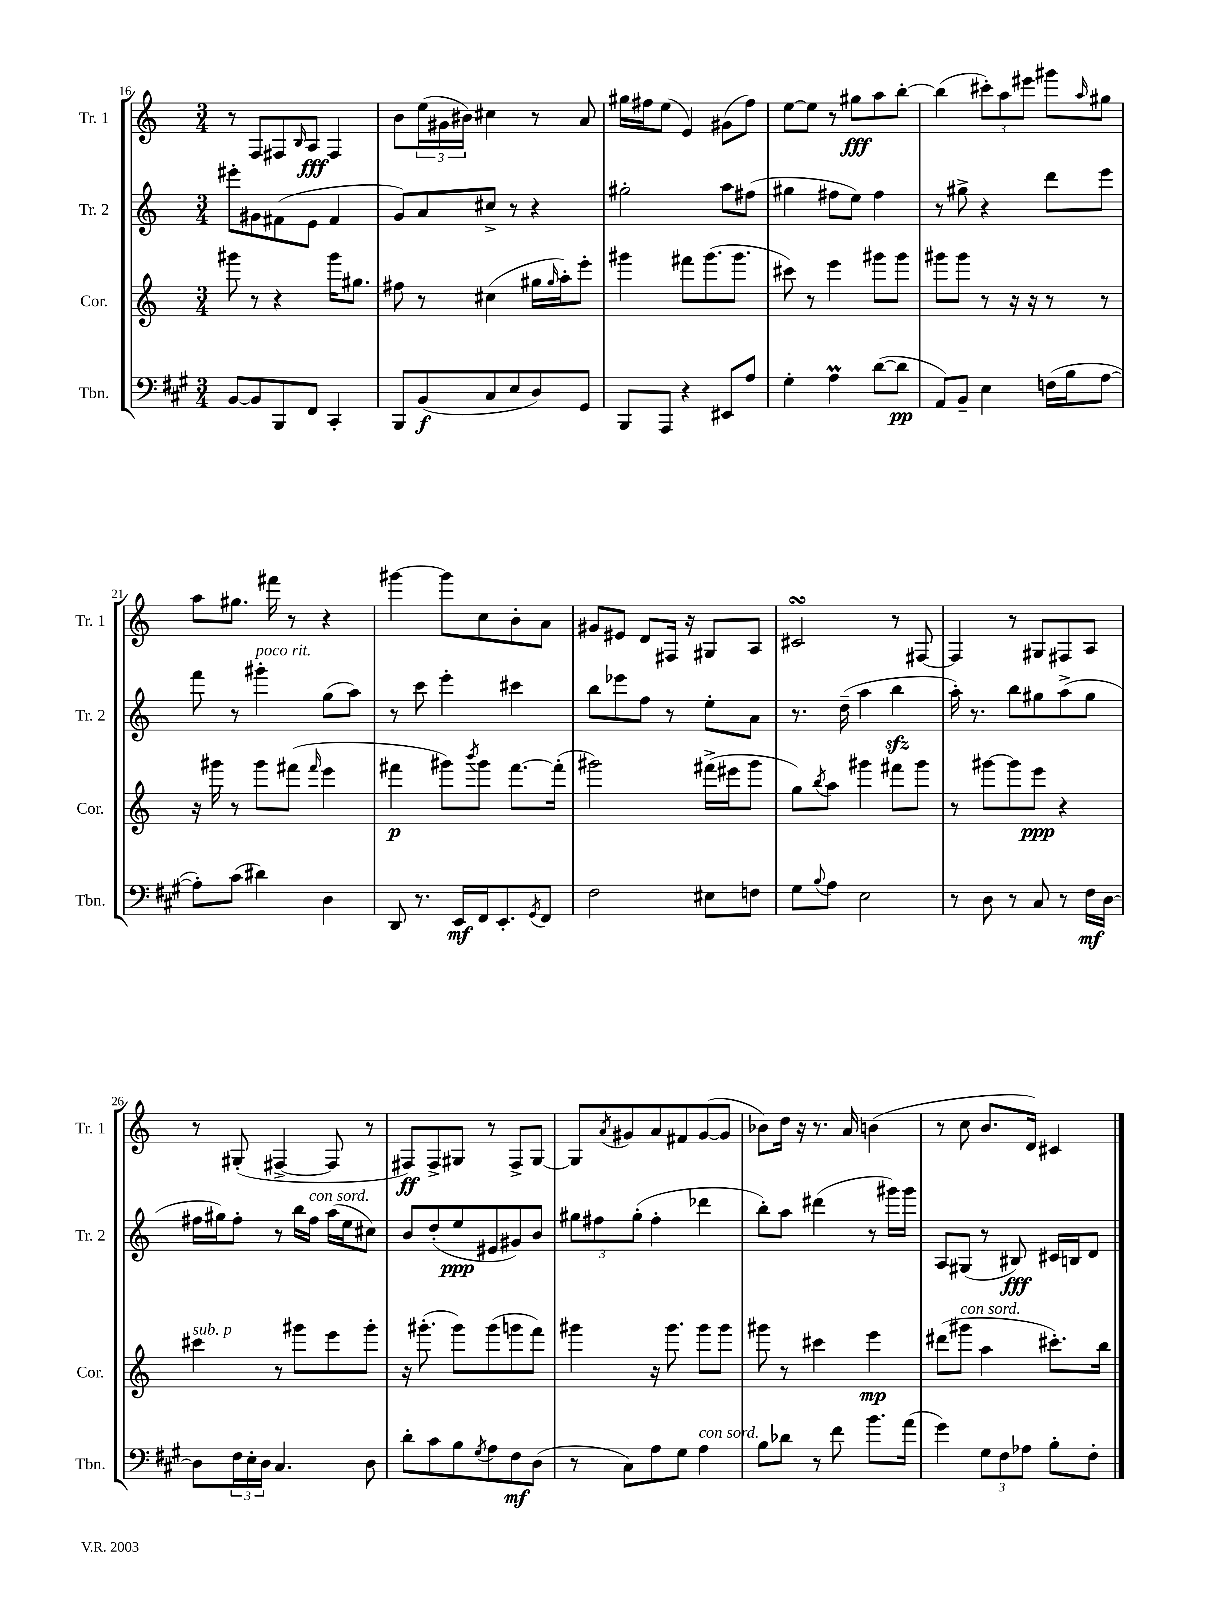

**kern	**dynam	**kern	**dynam	**kern	**dynam	**kern	**dynam
*part4	*part4	*part3	*part3	*part2	*part2	*part1	*part1
*staff4	*staff4	*staff3	*staff3	*staff2	*staff2	*staff1	*staff1
*I"Tbn.	*	*I"Cor.	*	*I"Tr. 2	*	*I"Tr. 1	*
*I'Tbn.	*	*I'Cor.	*	*I'Tr. 2	*	*I'Tr. 1	*
*clefF4	*	*clefG2	*	*clefG2	*	*clefG2	*
*k[f#c#g#]	*	*k[]	*	*k[]	*	*k[]	*
*M3/4	*	*M3/4	*	*M3/4	*	*M3/4	*
=16	=16	=16	=16	=16	=16	=16	=16
[8BB/L	.	8ggg#X\	.	8eee#X'\L	.	8r	.
8BB/]	.	8r	.	8g#X\	.	8F/L	.
8BBB/	.	4r	.	(8f#X\	.	8F#X/	.
.	.	.	.	.	.	16qqB/	.
8FF#/J	.	.	.	8e\J	.	8A/J	fff
4CC#'/	.	16ggg#\KL	.	4f#/	.	4F#/	.
.	.	8.gg#X\J	.	.	.	.	.
=17	=17	=17	=17	=17	=17	=17	=17
8BBB/L	.	8ff#X\	.	8g/L)	.	8b\L	.
(8BB/	f	8r	.	8a/	.	(24ee\L	.
.	.	.	.	.	.	24g#X\	.
.	.	.	.	.	.	24b#X\JJ)	.
8C#/	.	(4cc#X\	.	8cc#X^/J	.	4cc#X\	.
8E/	.	.	.	8r	.	.	.
8D/)	.	16gg#X\LL	.	4r	.	8r	.
.	.	16qqgg#/	.	.	.	.	.
.	.	16aa'\J)	.	.	.	.	.
8GG#/J	.	8eee'\J	.	.	.	8a/	.
=18	=18	=18	=18	=18	=18	=18	=18
8BBB/L	.	4ggg#X\	.	2gg#X'\	.	16gg#X\LL	.
.	.	.	.	.	.	16ff#X\J	.
8AAA/J	.	.	.	.	.	(8ee\J	.
4r	.	8fff#X\L	.	.	.	4e/)	.
.	.	(8.ggg#\	.	.	.	.	.
8EE#X/L	.	.	.	8aa\L	.	(8g#X\L	.
.	.	8.ggg#\J	.	.	.	.	.
8A/J	.	.	.	(8ff#X\J	.	8ff#\J)	.
=19	=19	=19	=19	=19	=19	=19	=19
4G#'\	.	8ccc#X\)	.	4gg#X\	.	[8ee\L	.
.	.	8r	.	.	.	8ee\J]	.
4AM\	.	4eee\	.	8ff#X\L	.	8r	.
.	.	.	.	8ee\J)	.	8gg#X\L	fff
([8d\L	.	8ggg#X\L	.	4ff#\	.	8aa\	.
8d\J]	pp	8ggg#\J	.	.	.	[8bb'\J	.
=20	=20	=20	=20	=20	=20	=20	=20
8AA/L)	.	8ggg#X\L	.	8r	.	(4bb\]	.
8BB~/J	.	8ggg#\J	.	8gg#X^\	.	.	.
4E\	.	8r	.	4r	.	12ccc#X'\L)	.
.	.	.	.	.	.	12aa\	.
.	.	16r	.	.	.	.	.
.	.	.	.	.	.	12eee#X\J	.
.	.	16r	.	.	.	.	.
(16Fn\LL	.	8r	.	8ddd\L	.	8ggg#X\L	.
16B\J	.	.	.	.	.	.	.
.	.	.	.	.	.	16qqaa/	.
[8A\J	.	8r	.	8eee\J	.	8gg#X\J	.
!!LO:LB:g=z
=21	=21	=21	=21	=21	=21	=21	=21
8A'\L])	.	16r	.	8fff\	.	8aa\L	.
.	.	16ggg#X\	.	.	.	.	.
(8c#\J	.	8r	.	8r	.	8.gg#X\J	.
!	!	!	!	!LO:TX:a:i:t=poco rit.	!	!	!
4d#X\)	.	8ggg#\L	.	4ggg#X'\	.	.	.
.	.	.	.	.	.	16fff#X\	.
.	.	(8fff#X\J	.	.	.	8r	.
.	.	16qqfff#/	.	.	.	.	.
4D\	.	4eee\	.	(8gg\L	.	4r	.
.	.	.	.	8aa\J)	.	.	.
=22	=22	=22	=22	=22	=22	=22	=22
8DD/	.	4fff#X\	p	8r	.	[4ggg#X\	.
8.r	.	.	.	8ccc\	.	.	.
.	.	8ggg#X\L)	.	4eee'\	.	8ggg#\L]	.
16EE/LL	mf	.	.	.	.	.	.
.	.	8qbbb/	.	.	.	.	.
16FF#/J	.	8ggg#\J	.	.	.	8cc\	.
8.EE'/	.	.	.	.	.	.	.
.	.	[8.fff#\L	.	4ccc#X\	.	8b'\	.
8qGG#/	.	.	.	.	.	.	.
8FF#/J	.	.	.	.	.	8a\J	.
.	.	(16fff#'\Jk]	.	.	.	.	.
=23	=23	=23	=23	=23	=23	=23	=23
2F#\	.	2ggg#X\)	.	8bb\L	.	8g#X/L	.
.	.	.	.	8eee-X\	.	8e#X/J	.
.	.	.	.	8ff\J	.	8d/L	.
.	.	.	.	8r	.	16F#X/Jk	.
.	.	.	.	.	.	16r	.
8E#X\L	.	(16fff#X^\LL	.	8ee'\L	.	8G#X/L	.
.	.	16eee#X\J	.	.	.	.	.
8Fn\J	.	8ggg#\J	.	8a\J	.	8A/J	.
=24	=24	=24	=24	=24	=24	=24	=24
8G#\L	.	8gg\L)	.	8.r	.	2c#XsSsS/	.
8qqB/	.	8qbb/	.	.	.	.	.
8A\J	.	8aa\J	.	.	.	.	.
.	.	.	.	(16dd~\	.	.	.
2E\	.	4ggg#X\	.	4aa\	.	.	.
.	.	8fff#X\L	.	4bbzz\	.	8r	.
.	.	8ggg#\J	.	.	.	[8F#X/	.
=25	=25	=25	=25	=25	=25	=25	=25
8r	.	8r	.	16aa'\)	.	4F#/]	.
.	.	.	.	8.r	.	.	.
8D\	.	[8ggg#X\L	.	.	.	.	.
8r	.	8ggg#\]	.	8bb\L	.	8r	.
8C#/	.	8eee\J	ppp	8gg#X\	.	8G#X/L	.
8r	.	4r	.	(8aa^\	.	8F#X/	.
16F#\LL	mf	.	.	8gg#\J	.	8A/J	.
[16D\JJ	.	.	.	.	.	.	.
!!LO:LB:g=z
=26	=26	=26	=26	=26	=26	=26	=26
!	!	!LO:TX:a:i:t=sub. p	!	!	!	!	!
8D\L]	.	4ccc#X\	.	16ff#X\LL	.	8r	.
.	.	.	.	16gg#X\J)	.	.	.
24F#\L	.	.	.	8ff#'\J	.	(8G#X'/	.
24E'\	.	.	.	.	.	.	.
24D\JJ	.	.	.	.	.	.	.
4.C#/	.	8r	.	8r	.	[4F#X^/	.
.	.	8ggg#X\L	.	16bb\LL	.	.	.
!	!	!	!	!LO:TX:a:i:t=con sord.	!	!	!
.	.	.	.	16ff#\JJ	.	.	.
.	.	8eee\	.	(16aa\LL	.	8F#/]	.
.	.	.	.	16ee\J	.	.	.
8D\	.	8ggg#'\J	.	8cc#X\J)	.	8r	.
=27	=27	=27	=27	=27	=27	=27	=27
8d'\L	.	16r	.	8b/L	.	8F#X/L)	ff
.	.	(8.ggg#X'\	.	.	.	.	.
8c#\	.	.	.	(8dd'/	.	8F#^/	.
8B\	.	8ggg#\L)	.	8ee/	ppp	8G#X/J	.
8qG#/	.	.	.	.	.	.	.
8A\	.	(8ggg#\	.	8e#X/	.	8r	.
8F#\	mf	8gggn\	.	8g#X/)	.	8F#^/L	.
(8D\J	.	8fff\J)	.	8b/J	.	[8G#/J	.
=28	=28	=28	=28	=28	=28	=28	=28
8r	.	4ggg#X\	.	12gg#X\L	.	8G#/L]	.
.	.	.	.	12ff#X\	.	.	.
.	.	.	.	.	.	8qa/	.
8C#\L)	.	.	.	.	.	8g#X/	.
.	.	.	.	(12gg#'\J	.	.	.
8A\	.	16r	.	4ff#'\	.	8a/	.
.	.	8.ggg#\	.	.	.	.	.
8G#\J	.	.	.	.	.	8f#X/	.
!LO:TX:a:i:t=con sord.	!	!	!	!	!	!	!
4A\	.	8ggg#\L	.	4ddd-X\	.	([8g#/	.
.	.	8ggg#\J	.	.	.	8g#/J]	.
=29	=29	=29	=29	=29	=29	=29	=29
8B\L	.	8ggg#X\	.	8bb'\L)	.	8b-X\L)	.
8d-X\J	.	8r	.	8aa\J	.	16dd\Jk	.
.	.	.	.	.	.	16r	.
8r	.	4ccc#X\	.	(4ddd#X\	.	8.r	.
8f#\	.	.	.	.	.	.	.
.	.	.	.	.	.	16a/	.
8.b\L	.	4eee\	mp	8r	.	(4bn\	.
.	.	.	.	16ggg#X\LL)	.	.	.
(16a\Jk	.	.	.	16ggg#\JJ	.	.	.
=30	=30	=30	=30	=30	=30	=30	=30
4g#\)	.	(8ddd#X\L	.	8A/L	.	8r	.
!	!	!LO:TX:a:i:t=con sord.	!	!	!	!	!
.	.	8ggg#X\J	.	(8G#X/J	.	8cc\	.
12G#\L	.	4aa\	.	8r	.	8.b/L	.
12F#\	.	.	.	.	.	.	.
.	.	.	.	8B#X/)	fff	.	.
12A-X\J	.	.	.	.	.	.	.
.	.	.	.	.	.	16d/Jk)	.
8B'\L	.	8.ccc#X'\L)	.	16c#X/LL	.	4c#X/	.
.	.	.	.	16Bn/J	.	.	.
8F#'\J	.	.	.	8d/J	.	.	.
.	.	16bb\Jk	.	.	.	.	.
==	==	==	==	==	==	==	==
*-	*-	*-	*-	*-	*-	*-	*-
